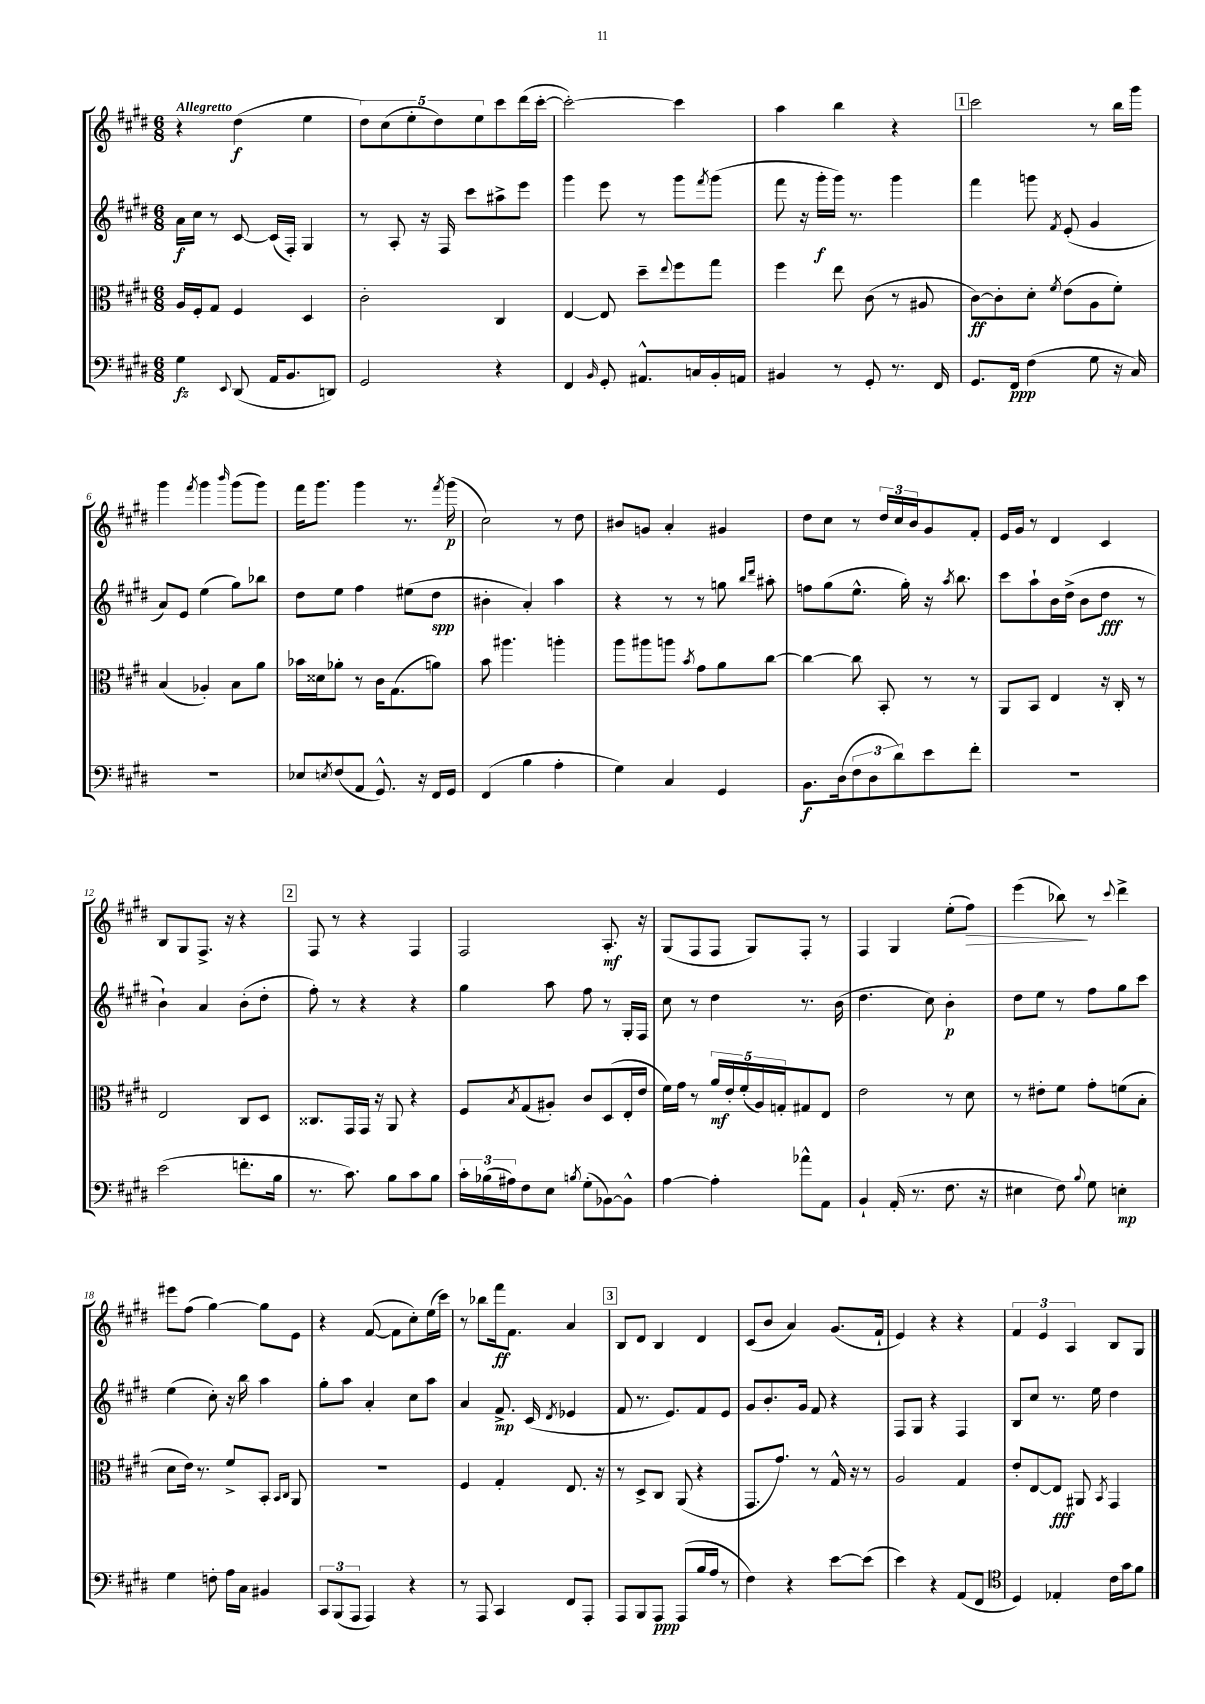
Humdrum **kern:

**kern	**kern	**kern	**kern
*staff4	*staff3	*staff2	*staff1
*clefF4	*clefC3	*clefG2	*clefG2
*k[f#c#g#d#]	*k[f#c#g#d#]	*k[f#c#g#d#]	*k[f#c#g#d#]
*M6/8	*M6/8	*M6/8	*M6/8
4G#	16A	16a	4r
.	16F#'	16cc#	.
.	8G#	8r	.
8qqEE	.	.	.
(8DD#	4F#	[8c#	(4dd#
16AA	.	(16c#]	.
8.BB	.	16F#')	.
.	4D#	4G#	4ee
8DD)	.	.	.
=	=	=	=
2GG#	2c#'	8r	10dd#)
.	.	.	(10cc#
.	.	8A'	.
.	.	.	10ee'
.	.	16r	.
.	.	.	10dd#)
.	.	16F#	.
.	.	8ccc#	.
.	.	.	10ee
4r	4C#	8aa#^	8ccc#
.	.	8eee	(16ddd#
.	.	.	[16ccc#'
=	=	=	=
4FF#	[4E	4ggg#	2ccc#'_)
16qqBB	.	.	.
8GG#'	8E]	8eee	.
8.AA#^^	8dd#~	8r	.
.	8qqee	.	.
.	8ff#	8ggg#	4ccc#]
16C	.	.	.
.	.	8qfff#	.
16BB'	8gg#	(8ggg#	.
16AA	.	.	.
=	=	=	=
4BB#	4ff#	8fff#	4aa
.	.	16r	.
.	.	16ggg#'	.
8r	8ee	16ggg#)	4bb
.	.	8.r	.
8GG#'	(8c#	.	.
8.r	8r	4ggg#	4r
.	8A#	.	.
16FF#	.	.	.
=	=	=	=
8.GG#	[8c#)	4fff#	2ccc#
.	8c#']	.	.
16FF#	.	.	.
(4F#	8d#'	8ggg	.
.	8qf#	8qf#	.
.	(8e	(8e'	.
8G#	8A	4g#	8r
16r	8f#')	.	16bb
16C#)	.	.	16ggg#
=	=	=	=
2.r	(4B	8a)	4ggg#
.	.	8e	.
.	.	.	8qfff#
.	4A-')	(4ee	4ggg#
.	.	.	16qqbbb
.	8B	8gg#)	(8ggg#
.	8a	8bb-	8ggg#)
=	=	=	=
8E-	16b-	8dd#	16fff#
.	16d##	.	8.ggg#
8qE	.	.	.
(8F#	8a-'	8ee	.
8AA	8r	4ff#	4ggg#
8.GG#^^)	16c#	.	.
.	(8.G#	.	.
.	.	(8ee#	8.r
16r	.	.	.
16FF#	8a)	8dd#	.
.	.	.	8qfff#
16GG#	.	.	(16ggg#
=	=	=	=
(4FF#	8b	4b#'	2cc#)
.	4.aa#	.	.
4B	.	4a')	.
4A'	4aa'	4aa	8r
.	.	.	8dd#
=	=	=	=
4G#)	8aa	4r	8b#
.	8aa#	.	8g
4C#	8aa	8r	4a'
.	8qb	.	.
.	8g#	8r	.
4GG#	8a	8gg	4g#
.	.	16qqbb	.
.	.	16qqddd#	.
.	[8cc#	8aa#'	.
=	=	=	=
8.BB	4cc#_	8ff	8dd#
.	.	(8gg#	8cc#
(16D#	.	.	.
12F#	8cc#]	8.ee^^	8r
12D#	.	.	.
.	8BB'	.	24dd#
12d#)	.	.	24cc#
.	.	16gg#')	.
.	.	.	24b
8e	8r	16r	8g#
.	.	8qaa	.
.	.	8.bb	.
8f#'	8r	.	8f#'
=	=	=	=
2.r	8AA	8ccc#	16e
.	.	.	16g#
.	8BB	8aa`	8r
.	4E	16b	4d#
.	.	(16dd#^	.
.	.	8b	.
.	16r	8dd#	4c#
.	16C#'	.	.
.	8r	8r	.
=	=	=	=
(2e	2E	4b`)	8B
.	.	.	8G#
.	.	4a	8.F#^
.	.	.	16r
8.f'	8C#	(8b'	4r
.	8D#	8dd#'	.
16B	.	.	.
=	=	=	=
8.r	8.C##	8ff#')	8F#
.	.	8r	8r
8.c#)	16GG#	.	.
.	16GG#	4r	4r
.	16r	.	.
8B	8AA	.	.
8c#	4r	4r	4F#
8B	.	.	.
=	=	=	=
24c#'	8F#	4gg#	2F#
(24B-	.	.	.
24A#)	.	.	.
.	8qB	.	.
8F#	(8G#	.	.
8E	8A#')	8aa	.
8qB	.	.	.
(8G#'	8c#	8ff#	.
[8BB-)	(8D#	8r	8.A'
8BB-^^]	16E'	16G#'	.
.	16e	16F#	16r
=	=	=	=
[4A	16f#)	8cc#	(8G#
.	16g#	.	.
.	8r	8r	8F#
4A']	20a	4dd#	8F#
.	20e'	.	.
.	(20f#'	.	.
.	.	.	8G#)
.	20A)	.	.
.	20G'	.	.
8a-^^	8G#	8.r	8F#'
8AA	8E	.	8r
.	.	(16b	.
=	=	=	=
4BB`	2e	4.dd#	4F#
(16AA'	.	.	4G#
8.r	.	.	.
.	.	8cc#)	.
8.F#	8r	4b'	(8ee'
.	8d#	.	8ff#)
16r	.	.	.
=	=	=	=
4E#	8r	8dd#	(4eee
.	8e#'	8ee	.
8F#)	8f#	8r	8bb-)
8qqB	.	.	.
8G#	8g#'	8ff#	8r
.	.	.	8qqccc#
4E'	(8f	8gg#	4ddd#^
.	8B'	8ccc#	.
=	=	=	=
4G#	8d#	(4ee	8eee#
.	16e)	.	(8ff#
.	8.r	.	.
8F'	.	8cc#')	[4gg#)
16A	8f#^	16r	.
16C#	.	16bb	.
4BB#	8BB'	4aa	8gg#]
.	16qqBB	.	.
.	16qqC#	.	.
.	8AA	.	8e
=	=	=	=
12CC#	2.r	8gg#'	4r
(12BBB	.	.	.
.	.	8aa	.
12AAA	.	.	.
4AAA)	.	4a'	([8f#
.	.	.	8f#]
4r	.	8cc#	8cc#')
.	.	8aa	(16ee
.	.	.	16ccc#)
=	=	=	=
8r	4F#	4a	8r
8AAA	.	.	8bb-
4CC#	4G#'	8.f#^	16fff#
.	.	.	8.f#
.	.	(16c#	.
.	.	8qd#	.
8FF#	8.E	4e-	4a
8AAA'	.	.	.
.	16r	.	.
=	=	=	=
8AAA	8r	8f#	8B
8BBB	8D#^	8.r	8d#
8AAA	8C#	.	4B
.	.	8.e)	.
(8AAA	(8AA	.	.
16B	4r	8f#	4d#
16A	.	.	.
8r	.	8e	.
=	=	=	=
4F#)	8.GG#	8g#	(8c#
.	.	8.b'	8b
.	8.g#)	.	.
4r	.	.	4a)
.	.	16g#	.
.	8r	8f#	.
[8e	16G#^^	4r	(8.g#
.	16r	.	.
(8e]	8r	.	.
.	.	.	16f#`
=	=	=	=
4e)	2A	8F#	4e)
.	.	8G#	.
4r	.	4r	4r
(8AA	4G#	4F#	4r
8FF#	.	.	.
=	=	=	=
*clefC4	*	*	*
4D#)	8e'	8B	6f#
.	[8E	8cc#	.
.	.	.	6e
4E-'	8E]	8.r	.
.	.	.	6A
.	8AA#	.	.
.	.	16ee	.
.	8qBB	.	.
16c#	4GG#	4dd#	8B
16g#	.	.	.
8f#	.	.	8G#
==	==	==	==
*-	*-	*-	*-
